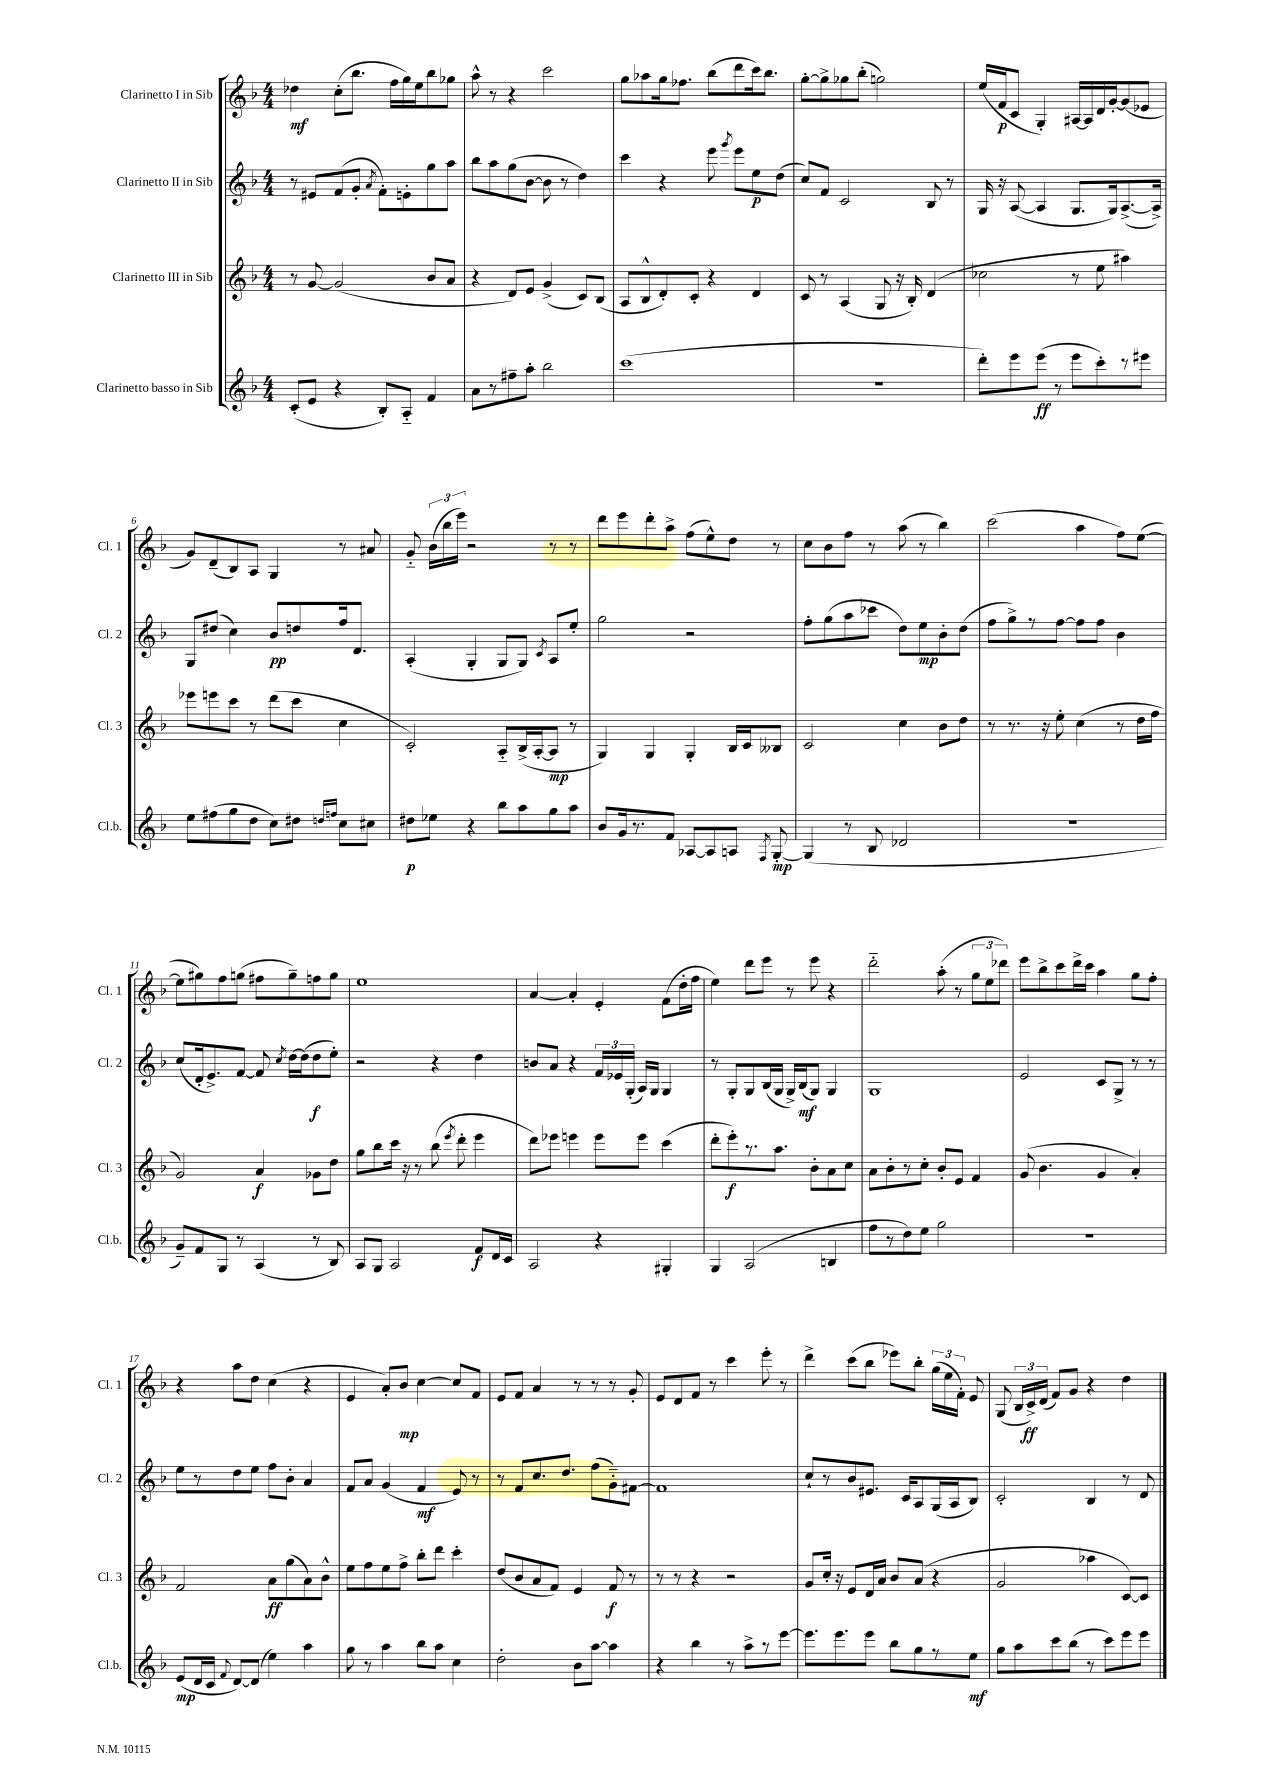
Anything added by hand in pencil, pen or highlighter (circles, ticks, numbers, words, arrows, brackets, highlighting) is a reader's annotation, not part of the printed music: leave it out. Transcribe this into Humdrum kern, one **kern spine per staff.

**kern	**kern	**kern	**kern
*staff4	*staff3	*staff2	*staff1
*clefG2	*clefG2	*clefG2	*clefG2
*k[b-]	*k[b-]	*k[b-]	*k[b-]
*M4/4	*M4/4	*M4/4	*M4/4
(8c'	8r	8r	4dd-
8e	[8g	8e#	.
4r	(2g]	(8f	(8cc'
.	.	8g'	8.bb-
.	.	8qa	.
8B-')	.	8f')	.
.	.	.	16ff
8A'~	.	8e'	16gg)
.	.	.	16ee
4f	8b-	8gg	8bb-
.	8a	8aa	8gg-
=	=	=	=
8a	4r	8bb-	8aa^^
8r	.	8aa	8r
8ff#~	8d)	(8gg	4r
8aa'	8e	[8b-	.
2bb-	(4g^	8b-]	2ccc
.	.	8r	.
.	8c)	4dd)	.
.	(8B-	.	.
=	=	=	=
(1ccc	8A	4ccc	8gg
.	8B-^^	.	8aa-
.	8d')	4r	16gg
.	.	.	8.ff-
.	8c'	.	.
.	4r	8eee	(8bb-
.	.	8qggg	.
.	.	8eee	8ddd
.	4d	8ee	16ccc)
.	.	.	8.bb-
.	.	(8dd	.
=	=	=	=
1r	8c	8cc)	[8gg'
.	8r	8f	8gg^]
.	(4A	2c	8gg-
.	.	.	(8bb-'
.	8G	.	2gg)
.	16r	.	.
.	16B-')	.	.
.	(4d	8B-	.
.	.	8r	.
=	=	=	=
8ddd')	2cc-	16G	(16ee
.	.	16r	16f
8eee	.	([8A	8c
(8eee	.	4A]	4G')
8r	.	.	.
8eee	8r	8.G	[16A#
.	.	.	16A#]
8ccc')	8ee	.	16d
.	.	16G)	[16g'
8r	4aa#)	([8.A^	(8g]
8eee#	.	.	8e-
.	.	16A^])	.
=	=	=	=
8ee	8eee-	8G	8g)
(8ff#	8eee	(8dd#	(8d~
8gg	8ccc	4cc)	8B-)
8dd	8r	.	8A
8cc)	(8ddd	8b-	4G
8dd#	8ccc	8dd	.
16qqdd	.	.	.
16qqff	.	.	.
8cc	4cc	16ff	8r
.	.	8.d	.
8cc#	.	.	8a#
=	=	=	=
8dd#	2c')	(4A'	8g'~
8ee-	.	.	(24b-
.	.	.	24bb-
.	.	.	24eee)
4r	.	4G'	2r
8bb-	8A'~	8G	.
8aa	(16B-^	8G)	.
.	[16A'	.	.
.	.	8qc	.
8gg	8A]	8A	8r
8aa	8r	8ee'	8r
=	=	=	=
8b-	4G)	2gg	8ddd
16g	.	.	8eee
8.r	.	.	.
.	4G	.	8ddd'
8f	.	.	8aa^
[8A-	4G'	2r	(8ff
8A-]	.	.	8ee^^)
8A	16B-	.	8dd
.	16c	.	.
8qF	.	.	.
[8G'	8B--	.	8r
=	=	=	=
(4G]	2c	8ff'	8cc
.	.	(8gg	8b-
8r	.	8aa	8ff
8B-	.	8ccc-	8r
2d-	4cc	8dd)	(8aa
.	.	8ee	8r
.	8b-	8b-'	4bb-)
.	8dd	(8dd	.
=	=	=	=
1r	8r	8ff	(2ccc
.	8.r	8gg^)	.
.	.	8r	.
.	16r	.	.
.	8ee'	[8ff	.
.	(4cc	8ff]	4aa
.	.	8ff	.
.	8r	4b-	8ff)
.	16dd	.	([8ee
.	16ff	.	.
=	=	=	=
8g~)	2g)	(8cc	8ee]
8f	.	16d'	8gg#)
.	.	8.e^)	.
8G	.	.	8ff
8r	.	[8f	(8gg
(4A	4a	8f]	8ff#
.	.	8qcc	.
.	.	[16dd	8gg~)
.	.	(16dd]	.
8r	8g-	8dd	8ff
8B-)	8dd	8ee')	8gg
=	=	=	=
8A	8gg	2r	1ee
8G	8bb-	.	.
2A	16ccc	.	.
.	16r	.	.
.	8r	.	.
.	(8bb-	4r	.
.	8qeee	.	.
.	8ddd'	.	.
8f	4eee	4dd	.
16d	.	.	.
16c	.	.	.
=	=	=	=
2A	8ddd)	8b	[4a
.	8eee-	8a	.
.	4eee	4r	4a']
4r	8eee	24f	4e'
.	.	24e-	.
.	.	(24G'	.
.	8eee	16A)	.
.	.	16G	.
4G#'	(4ccc	4G	(8f
.	.	.	16dd'
.	.	.	16ff
=	=	=	=
4G	8ddd'	8r	4ee)
.	8eee')	8G'	.
(2A	8.r	8G	8ddd
.	.	(16B-	8eee
.	8.aa	16G	.
.	.	16G^)	8r
.	.	(16B-	.
.	8b-'	8G)	8eee
4B	8a	4G	4r
.	8cc	.	.
=	=	=	=
8ff	8a	1G	2ddd'~
8r	8b-'	.	.
8dd)	8r	.	.
8ee	8cc'	.	.
2gg	8b-'	.	(8aa'
.	8e	.	8r
.	4f	.	12gg
.	.	.	12ee
.	.	.	12ddd-)
=	=	=	=
1r	(8g	2e	8eee
.	4.b-	.	8bb-^
.	.	.	8ccc
.	.	.	16ddd^
.	.	.	16ccc
.	4g	8c	4aa
.	.	8G^	.
.	4a')	8r	8gg
.	.	8r	8ff'
=	=	=	=
(8e	2f	8ee	4r
16d	.	8r	.
16c	.	.	.
8qqf	.	.	.
[8d)	.	8dd	8aa
(8d]	.	8ee	8dd
4ee)	8a	8ff	(4cc
.	(8gg	8b-'	.
4aa	8a)	4a	4r
.	8b-^^	.	.
=	=	=	=
8gg	8ee	8f	4e
8r	8ff	8a	.
4aa	8ee	(4g	8a')
.	8ff^	.	8b-
8bb-	8bb-'	4f	[4cc
8aa	8ddd	.	.
4cc	4ccc'	8e)	8cc]
.	.	8r	8f
=	=	=	=
2dd'	(8dd	8r	8e
.	8b-	8f	8f
.	8a	8.cc	4a
.	8f)	.	.
.	.	8.dd	.
8b-	4e	.	8r
[8aa	.	(8ff	8r
4aa]	8f	8g'~)	8r
.	8r	[8f#	8g'
=	=	=	=
4r	8r	1f#]	8e
.	8r	.	8d
4bb-	4r	.	8f
.	.	.	8r
8r	2r	.	4ccc
8aa^	.	.	.
8r	.	.	8eee'
[8eee	.	.	8r
=	=	=	=
8.eee]	8g	8cc`	4ddd^
.	16cc'	8r	.
8.eee	16r	.	.
.	8e	8b-	(8ccc
8eee	16d	8.e#	8bb-
.	16a	.	.
8bb-	8b-	.	8eee-)
.	.	16c	.
8gg	(8a	8A	8bb-'
8r	4r	(16G	(24gg
.	.	.	24ee
.	.	16A	.
.	.	.	24f')
8ee	.	8B-)	8e
=	=	=	=
8gg	2g	2c'	(8G
8aa	.	.	24B-
.	.	.	24c^)
.	.	.	(24d
8ccc	.	.	8f)
(8bb-	.	.	8g
8r	4aa-	4B-	4r
8ccc)	.	.	.
8eee	[8c)	8r	4dd
8eee	8c]	8d	.
==	==	==	==
*-	*-	*-	*-
